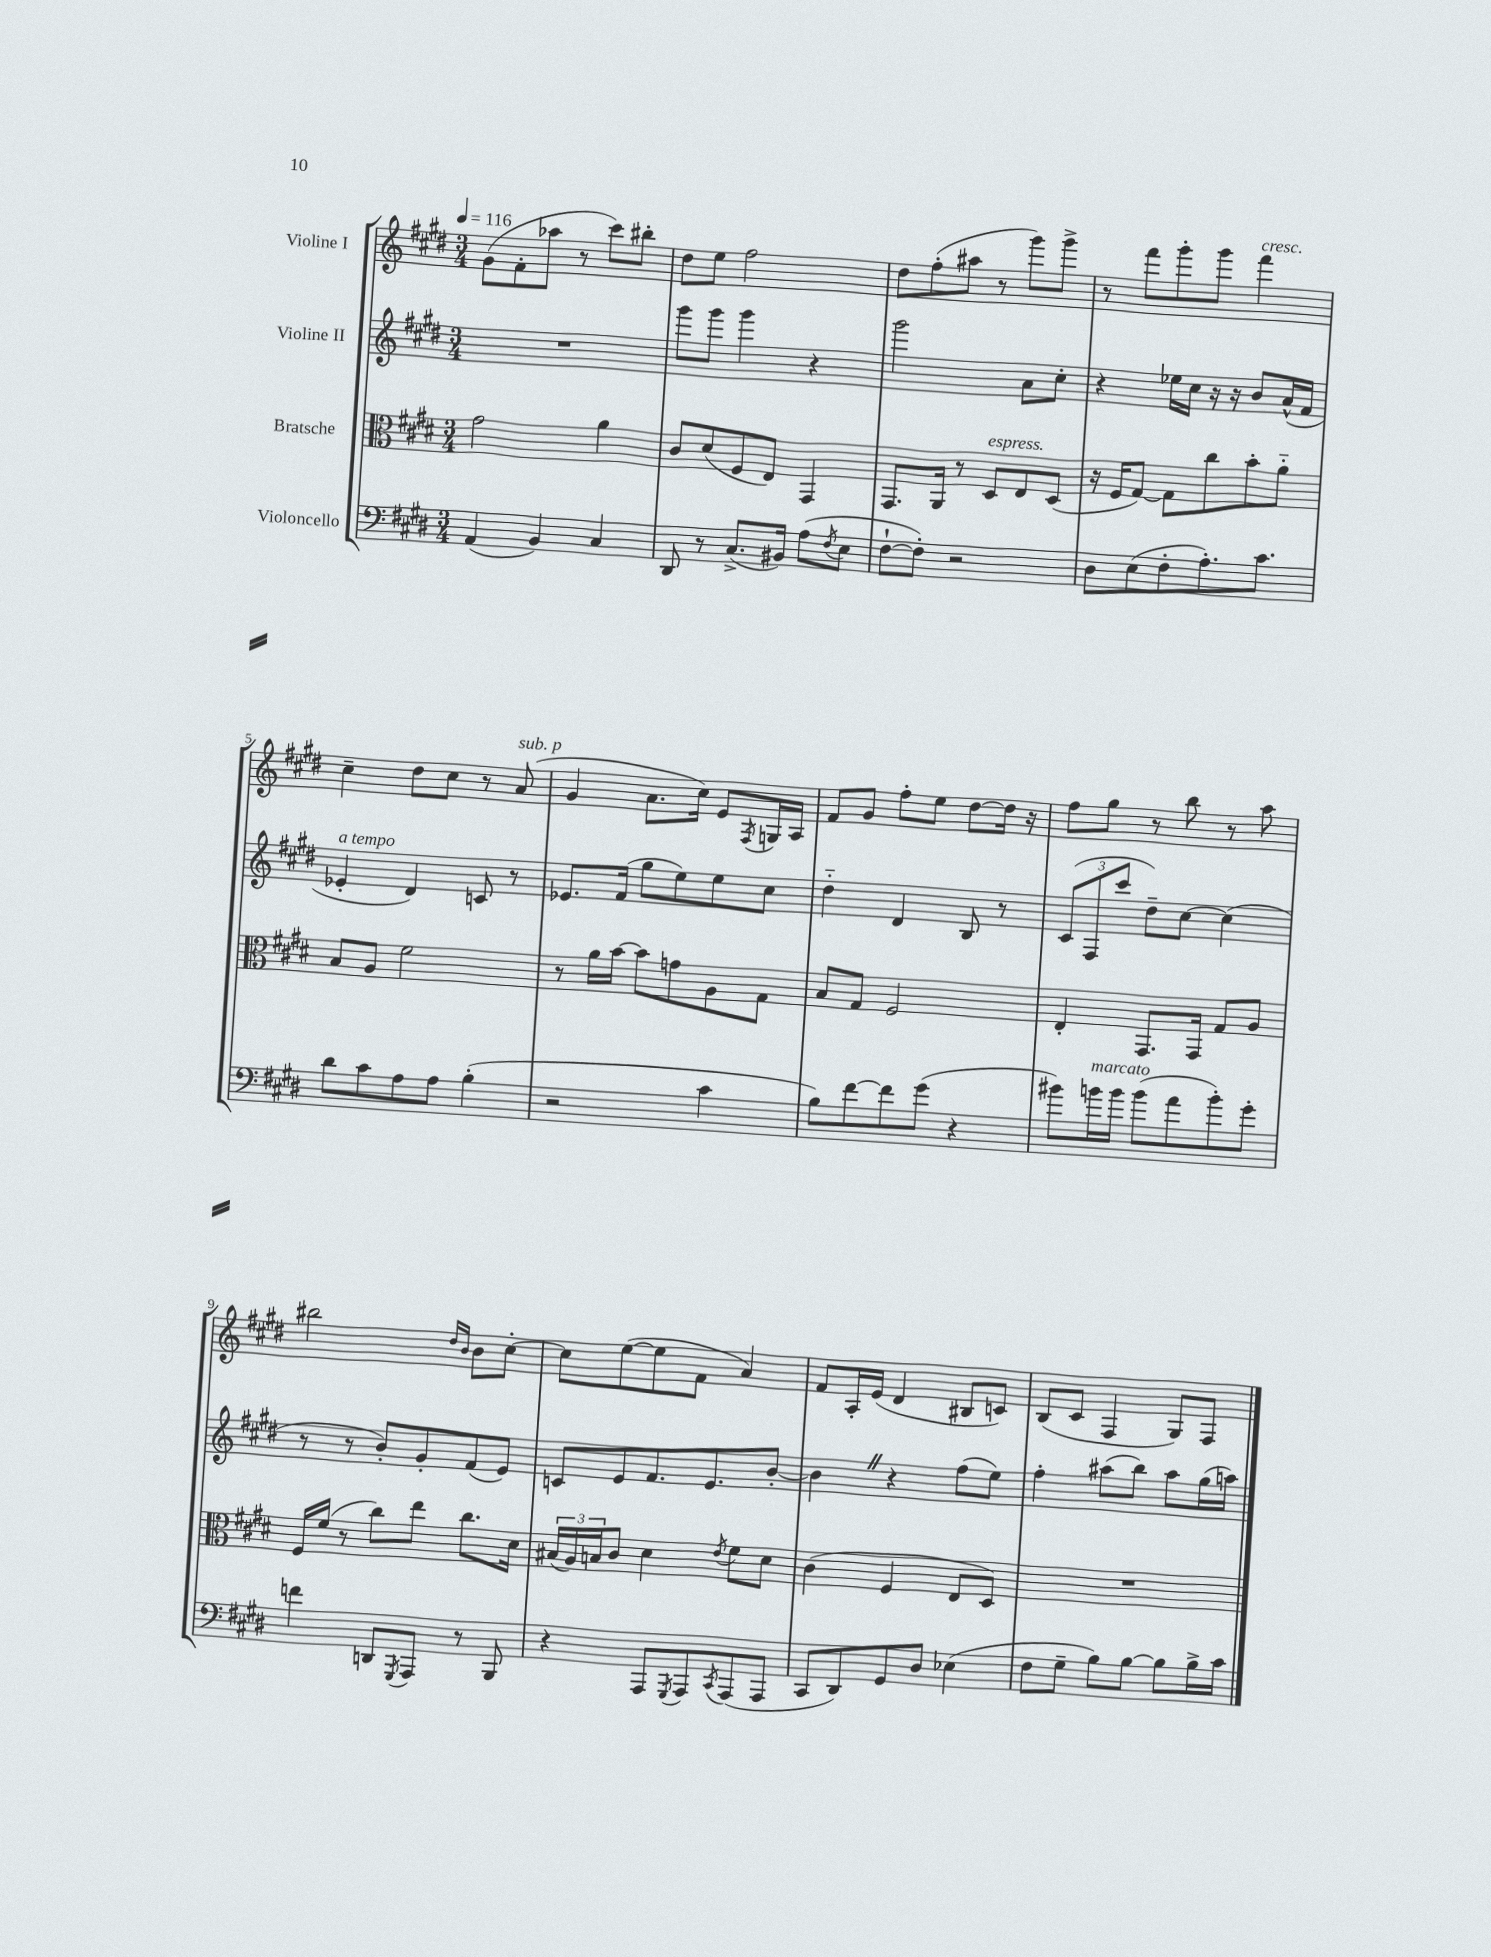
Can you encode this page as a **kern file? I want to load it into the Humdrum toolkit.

**kern	**kern	**kern	**kern
*part4	*part3	*part2	*part1
*staff4	*staff3	*staff2	*staff1
*I"Violoncello	*I"Bratsche	*I"Violine II	*I"Violine I
*clefF4	*clefC3	*clefG2	*clefG2
*k[f#c#g#d#]	*k[f#c#g#d#]	*k[f#c#g#d#]	*k[f#c#g#d#]
*M3/4	*M3/4	*M3/4	*M3/4
*MM116	*MM116	*MM116	*MM116
=1	=1	=1	=1
(4AA/	2g#\	2.r	(8g#\L
.	.	.	8f#'\
4BB/)	.	.	8aa-X\J
.	.	.	8r
4C#/	4a\	.	8ccc#\L)
.	.	.	8bb#X'\J
=2	=2	=2	=2
8DD#/	8c#/L	8ggg#\L	8dd#\L
8r	(8d#/	8ggg#\J	8ee\J
(8.C#^/L	8F#/	4ggg#\	2ff#\
.	8E/J)	.	.
16BB#X/Jk)	.	.	.
(8A\L	4GG#/	4r	.
8qF#/	.	.	.
8E\J	.	.	.
=3	=3	=3	=3
[8F#`\L	8.GG#/L	2ggg#\	8dd#\L
8F#'\J])	.	.	(8ff#'\
.	16AA/Jk	.	.
2r	8r	.	8aa#X\J
!	!LO:TX:a:i:t=espress.	!	!
.	8D#/L	.	8r
.	8E/	8a\L	8ggg#\L)
.	(8D#/J	8cc#'\J	8ggg#^\J
=4	=4	=4	=4
8D#\L	16r	4r	8r
.	16F#/KL	.	.
(8E\	[8G#/J)	.	8fff#\L
8F#'\	8G#\L]	16ee-X\LL	8ggg#'\
.	.	16cc#\JJ	.
8.A'\)	8cc#\	16r	8ggg#\J
.	.	16r	.
!	!	!	!LO:TX:a:i:t=cresc.
.	8b'\	8b/L	4fff#\
8.c#\J	.	.	.
.	8a\J	(16a^^/L	.
.	.	16f#/JJ	.
!!LO:LB:g=z
=5	=5	=5	=5
!	!	!LO:TX:a:i:t=a tempo	!
8d#\L	8B/L	4e-X'/	4cc#~\
8c#\	8A/J	.	.
8A\	2f#\	4d#/)	8dd#\L
8A\J	.	.	8cc#\J
(4B'\	.	8cn/	8r
!	!	!	!LO:TX:a:i:t=sub. p
.	.	8r	(8a/
=6	=6	=6	=6
2r	8r	8.e-X/L	4g#/
.	16a\LL	.	.
.	[16b\JJ	(16f#/Jk	.
.	8b\L]	8gg#\L	8.a\L
.	8gn\	8ee\)	.
.	.	.	16cc#\Jk)
4c#\	8A\	8ee\	8e/L
.	.	.	8qF#/
.	8G#\J	8cc#\J	16Gn/L
.	.	.	16A/JJ
=7	=7	=7	=7
8B\L)	8B/L	4dd#\	8f#/L
[8f#\	8G#/J	.	8g#/J
8f#\]	2F#/	4d#/	8ff#'\L
(8g#\J	.	.	8ee\J
4r	.	8B/	[8dd#\L
.	.	8r	16dd#\Jk]
.	.	.	16r
=8	=8	=8	=8
8b#X\L)	4E'/	(12c#/L	8ff#\L
.	.	12F#/	.
!LO:TX:a:i:t=marcato	!	!	!
16bn\L	.	.	8gg#\J
.	.	12ccc#/J	.
16b\JJ	.	.	.
(8b\L	8.GG#/L	8dd#~\L)	8r
8a\	.	[8cc#\J	8bb\
.	16GG#/Jk	.	.
8b'\)	8G#/L	(4cc#\]	8r
8g#'\J	8A/J	.	8aa\
!!LO:LB:g=z
=9	=9	=9	=9
4fn\	16F#/LL	8r	2bb#X\
.	(16f#/JJ	.	.
.	8r	8r	.
8DDn/L	8cc#\L)	8b'/L)	.
8qGGG#/	.	.	.
8AAA/J	8ee\J	8g#'/	.
.	.	.	16qqdd#/LL
.	.	.	16qqb/JJ
8r	8.cc#\L	(8f#/	8b\L
8BBB/	.	8e/J)	[8cc#'\J
.	16d#\Jk	.	.
=10	=10	=10	=10
4r	(24B#X/LL	8cn/L	8cc#\L]
.	24A/)	.	.
.	24Bn/J	.	.
.	8c#/J	8e/	([8ee\
8AAA/L	4d#\	8.f#/	8ee\]
8qGGG#/	.	.	.
8AAA/	.	.	8f#\J
.	.	8.e/	.
8qCC#/	8qe/	.	.
(8AAA/	8f#\L	.	4a/)
8AAA/J	8d#\J	[8b'/J	.
=11	=11	=11	=11
8CC#/L	(4c#\	4bZ\]	8f#/L
8DD#/)	.	.	16A'/L
.	.	.	(16e/JJ
8GG#/	4F#/	4r	4d#/
8D#/J	.	.	.
(4E-X\	8E/L	(8ff#\L	8B#X/L
.	8D#/J)	8ee\J)	8cn/J)
=12	=12	=12	=12
8F#\L	2.r	4ff#'\	(8B/L
8G#~\J	.	.	8c#/J
8B\L)	.	(8aa#X\L	4F#/
[8B\J	.	8bb\J)	.
8B\L]	.	8aa#\L	8G#/L)
16B^\L	.	(16gg#\L	8F#/J
16c#\JJ	.	16aan\JJ)	.
==	==	==	==
*-	*-	*-	*-
